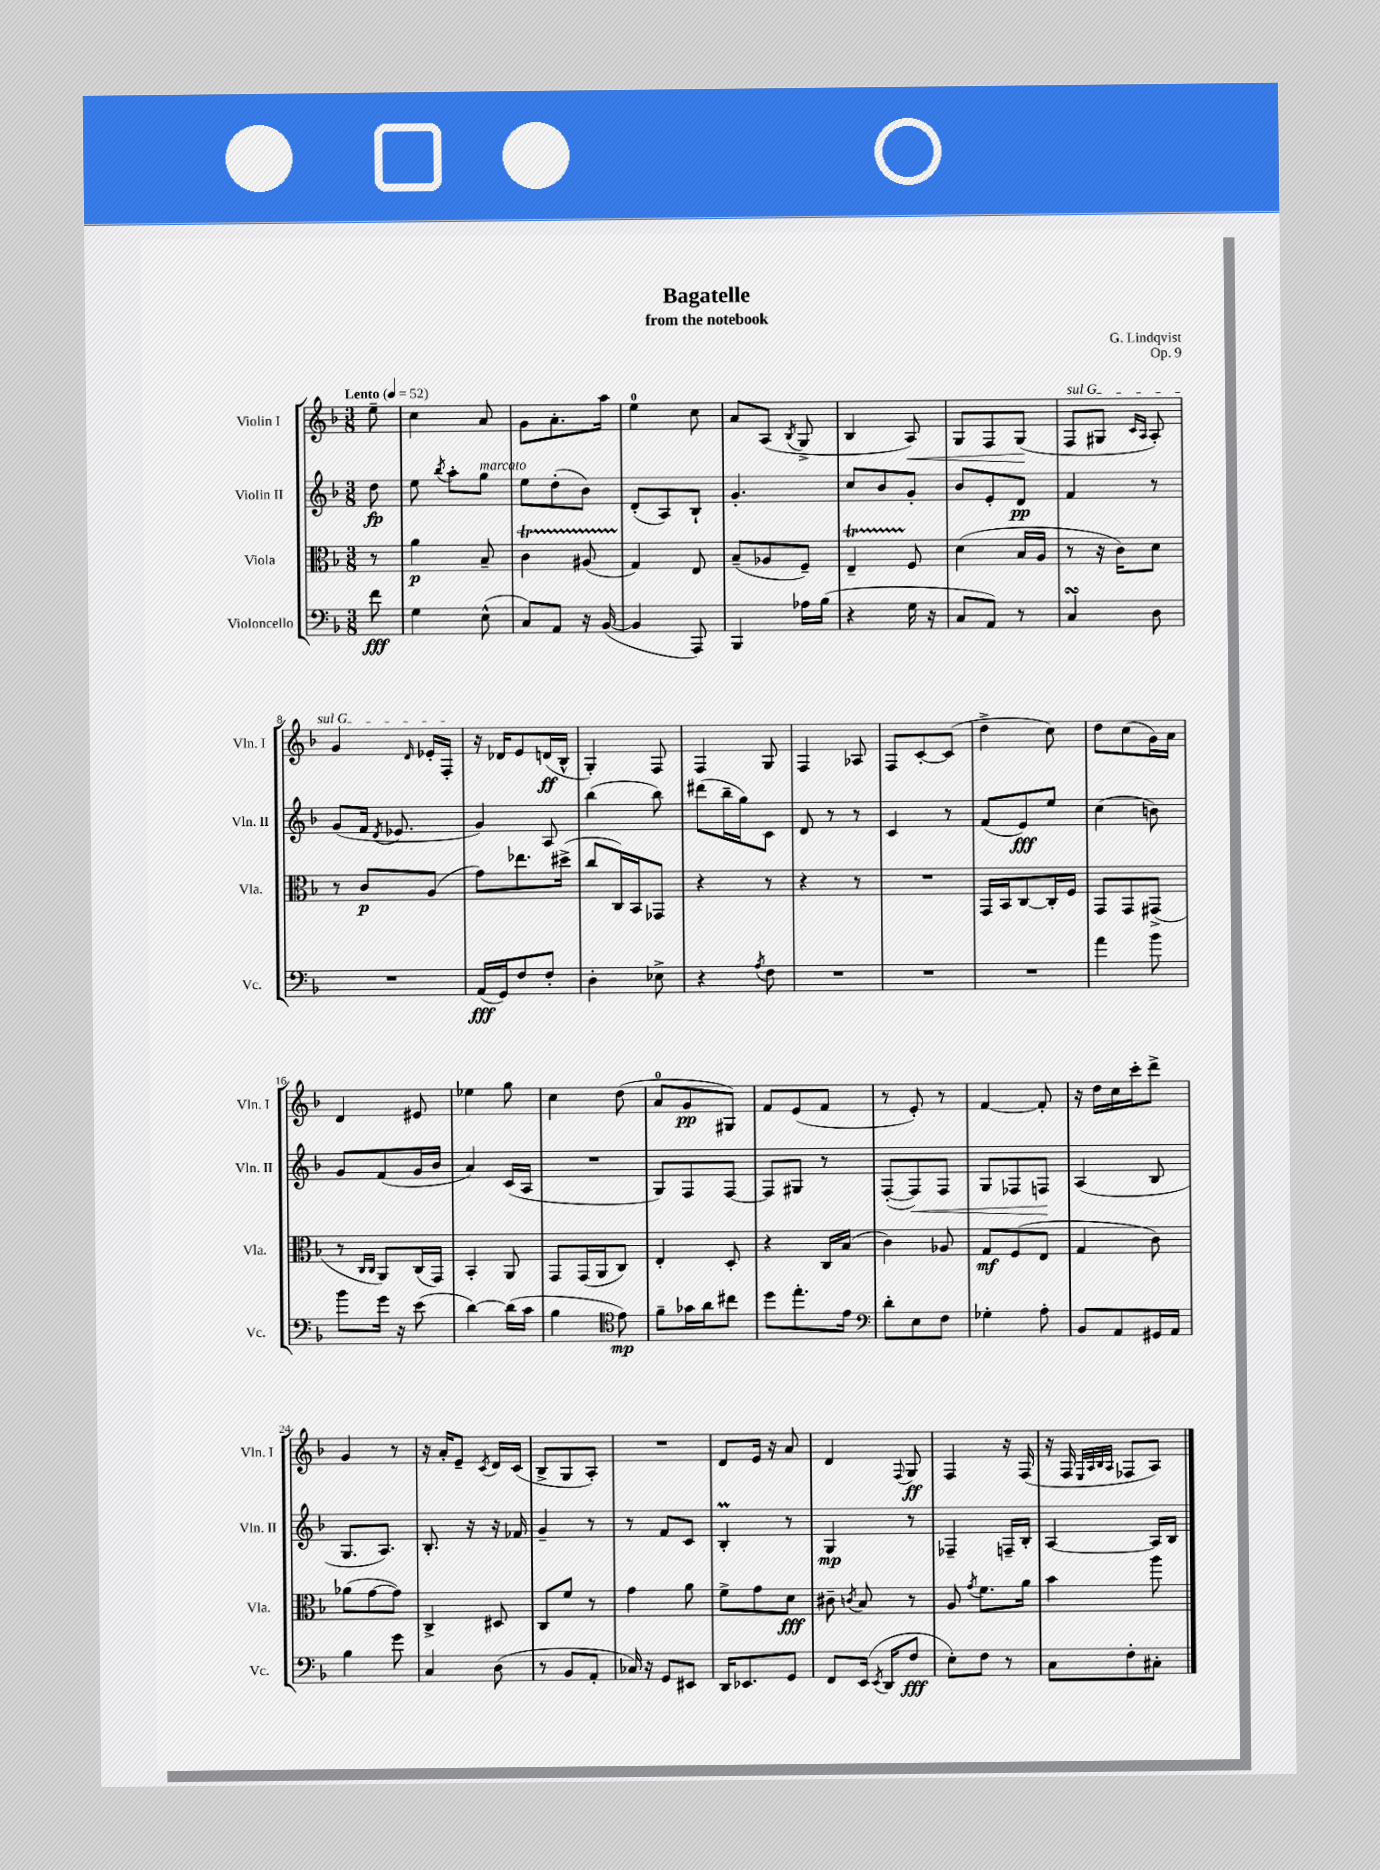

**kern	**kern	**kern	**kern
*staff4	*staff3	*staff2	*staff1
*clefF4	*clefC3	*clefG2	*clefG2
*k[b-]	*k[b-]	*k[b-]	*k[b-]
*M3/8	*M3/8	*M3/8	*M3/8
*MM52	*MM52	*MM52	*MM52
8f	8r	8dd	8ee~
=	=	=	=
4G	4a	8ee	4cc
.	.	8qbb-	.
.	.	8aa'	.
(8E^^	8B-~	8gg	8a
=	=	=	=
8C)	4c	8ee	8g
8AA	.	(8dd'	8.a'
16r	(8A#	8b-)	.
([16BB-	.	.	16aa
=	=	=	=
4BB-]	4G)	(8d'	4ee
.	.	8A)	.
8AAA)	8E	8B-`	8cc
=	=	=	=
4BBB-	(8B-~	4.g'	8a
.	8A-	.	(8A
.	.	.	8qB-
16A-	8F~)	.	8G^
(16B-	.	.	.
=	=	=	=
4r	4E~	8cc	4B-
.	.	8b-	.
16G	8F	8g'	8A)
16r	.	.	.
=	=	=	=
8C	(4d	8b-	8G
8AA)	.	8e'	8F
8r	16B-	8d	(8G
.	16A	.	.
=	=	=	=
4C	8r	4f	8F
.	16r	.	8G#
.	16c)	.	.
.	.	.	16qqc
.	.	.	16qqA
8D	8d	8r	8A')
=	=	=	=
4.r	8r	(8g	4g
.	8c	16f	.
.	.	8qd	.
.	.	8.e-	.
.	.	.	16qqd
.	(8A	.	16e-'
.	.	.	16F'
=	=	=	=
(16AA	8g)	4g)	16r
16GG)	.	.	16d-
8F	8.ee-	.	8e
8F'	.	8A	(16d
.	(16dd#^	.	16B-^^
=	=	=	=
4D'	8cc	(4bb-	4G')
.	16C)	.	.
.	16BB-	.	.
8E-^	8GG-	8bb-)	8F
=	=	=	=
4r	4r	(8ddd#	4F
.	.	16bb-~	.
.	.	16gg)	.
8qA	.	.	.
8F	8r	8c	8G
=	=	=	=
4.r	4r	8d	4F
.	.	8r	.
.	8r	8r	8A-
=	=	=	=
4.r	4.r	4c	8F
.	.	.	[8c'
.	.	8r	(8c]
=	=	=	=
4.r	16GG	(8f	4dd^
.	16BB-	.	.
.	[8C	8e)	.
.	16C']	8ee	8cc)
.	16F	.	.
=	=	=	=
4a	8GG	(4cc	8dd
.	8GG	.	(8cc
8b-	(8GG#^	8b)	16g)
.	.	.	16a
=	=	=	=
8b-	8r	8g	4d
.	16qqC	.	.
.	16qqC	.	.
16g	8AA)	(8f	.
16r	.	.	.
(8e	(16C	16g	8e#
.	16GG)	16b-	.
=	=	=	=
[4d)	4BB-'	4a)	4ee-
(16d]	8AA	(16c	8gg
16c	.	16A	.
=	=	=	=
4B-	8GG	4.r	4cc
.	(16GG	.	.
.	16AA	.	.
*clefC4	*	*	*
8e)	8C)	.	(8dd
=	=	=	=
8f~	4E'	8G)	8a
16g-	.	8F	8g
16a	.	.	.
8cc#	8D'	[8F	8G#)
=	=	=	=
8dd	4r	8F]	8f
8.ee'	.	8G#	(8e
.	16C	8r	8f
16e	(16B-	.	.
=	=	=	=
*clefF4	*	*	*
8d'	4c)	([8F'	8r
8E	.	8F])	8e')
8F	8A-	8F	8r
=	=	=	=
4G-'	8G	8G	[4f
.	(8F	8F-	.
8A'	8E	8F	8f']
=	=	=	=
8BB-	4G	(4A	16r
.	.	.	16dd
8AA	.	.	16cc
.	.	.	16ccc'
16GG#	8c)	8B-	8ddd^
16AA	.	.	.
=	=	=	=
4B-	(8a-	8.G	4g
.	[8g	.	.
.	.	8.A)	.
8g	8g])	.	8r
=	=	=	=
4C	4C^	8.B-'	16r
.	.	.	16a'
.	.	.	8e~
.	.	16r	.
.	.	.	8qc
(8D	8D#	16r	16d
.	.	16f-	(16c
=	=	=	=
8r	8C	4g~	8B-^
8BB-	8f	.	8G
8AA'	8r	8r	8A')
=	=	=	=
16C-)	4g	8r	4.r
16r	.	.	.
8GG	.	8f	.
8EE#	8a	8c	.
=	=	=	=
16DD	8f^	4B-'	8d
8.EE-	.	.	.
.	8g	.	16e
.	.	.	16r
8GG	8d	8r	8a
=	=	=	=
8FF	8c#~	4G	4d
.	8qc	.	.
(16EE	8B-	.	.
8qEE	.	.	.
16DD	.	.	.
.	.	.	8qqF
8F	8r	8r	8G
=	=	=	=
8E')	8A	4F-~	4F
.	8qg	.	.
8F	8.f	.	.
8r	.	16F~	16r
.	16a	16B-'	(16F
=	=	=	=
8C	4b-	[4A	16r
.	.	.	16F
.	.	.	32qqE
.	.	.	32qqA
.	.	.	32qqB-
.	.	.	32qqA
8F'	.	.	8F-
8C#'	8aa	16A]	8A)
.	.	16B-	.
==	==	==	==
*-	*-	*-	*-
